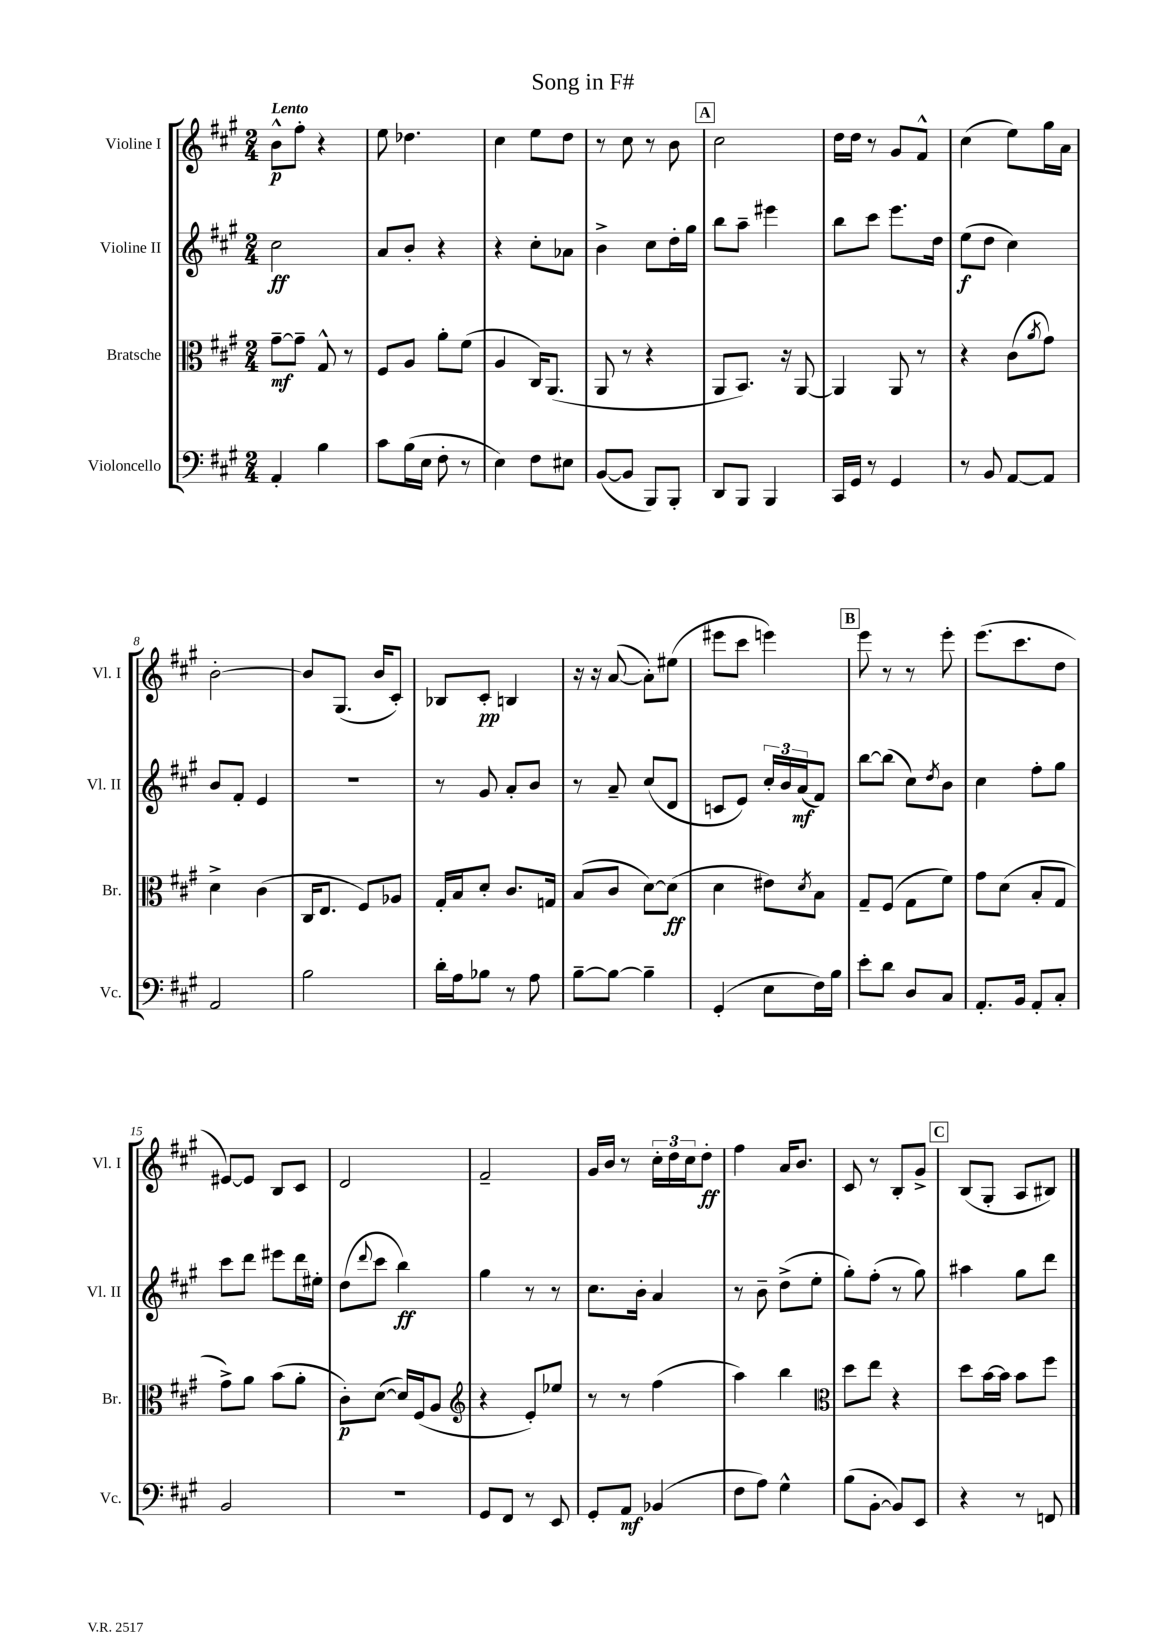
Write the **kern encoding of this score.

**kern	**kern	**kern	**kern
*staff4	*staff3	*staff2	*staff1
*clefF4	*clefC3	*clefG2	*clefG2
*k[f#c#g#]	*k[f#c#g#]	*k[f#c#g#]	*k[f#c#g#]
*M2/4	*M2/4	*M2/4	*M2/4
4AA'/	[8g#~\L	2cc#\	8b^^\L
.	8g#~\]J	.	8ff#'\J
4B\	8G#^^/	.	4r
.	8r	.	.
=	=	=	=
8c#\L	8F#/L	8a/L	8ee\
(16B\L	8A/J	8b'/J	4.dd-\
16E\JJ	.	.	.
8F#'\	8a'\L	4r	.
8r	(8f#\J	.	.
=	=	=	=
4E\)	4A/	4r	4cc#\
8F#\L	16C#/LK)	8cc#'\L	8ee\L
.	(8.AA/J	.	.
8E#\J	.	8a-\J	8dd\J
=	=	=	=
([8BB/L	8AA/	4b^\	8r
8BB/]J	8r	.	8cc#\
8BBB/L)	4r	8cc#\L	8r
8BBB'/J	.	16dd'\L	8b\
.	.	16gg#\JJ	.
=	=	=	=
8DD/L	8AA/L	8bb\L	2cc#\
8BBB/J	8.BB/J)	8aa~\J	.
4BBB/	.	4eee#\	.
.	16r	.	.
.	[8AA/	.	.
=	=	=	=
16CC#/LL	4AA/]	8bb\L	16dd\LL
16GG#/JJ	.	.	16dd\JJ
8r	.	8ccc#\J	8r
4GG#/	8AA/	8.eee\L	8g#/L
.	8r	.	8f#^^/J
.	.	16dd\Jk	.
=	=	=	=
8r	4r	(8ee\L	(4cc#\
8BB/	.	8dd\J	.
[8AA/L	(8c#\L	4cc#\)	8ee\L)
.	8qa/	.	.
8AA/]J	8g#\J)	.	16gg#\L
.	.	.	16a\JJ
=	=	=	=
2AA/	4d^\	8b/L	[2b'\
.	.	8f#'/J	.
.	(4c#\	4e/	.
=	=	=	=
2B\	16C#/LK	2r	8b/]L
.	8.E/J	.	.
.	.	.	(8.G#/J
.	8F#/L)	.	.
.	.	.	16b/LK
.	8A-/J	.	8c#'/J)
=	=	=	=
16d'\LL	16G#'/LL	8r	8B-/L
16A\J	16B/J	.	.
8B-\J	8d'/J	8g#/	8c#'/J
8r	8.c#/L	8a'/L	4B/
8A\	.	8b/J	.
.	16G/Jk	.	.
=	=	=	=
[8B~\L	(8B/L	8r	16r
.	.	.	16r
8B\_J	8c#/J	8a~/	([8a/
4B~\]	[8d\L)	(8cc#/L	8a'\]L)
.	(8d\]J	8d/J	(8ee#\J
=	=	=	=
(4GG#'/	4d\	8c/L	8eee#\L
.	.	8e/J)	8ccc#\J
8E\L	8e#\L)	24cc#'/LL	4eee\)
.	.	24b/	.
.	.	(24a/J	.
.	8qd/	.	.
16F#\L)	8B\J	8f#/J)	.
16B\JJ	.	.	.
=	=	=	=
8e'\L	8G#~/L	[8bb\L	8eee\
8d\J	(8F#/J	(8bb\]J	8r
8D/L	8G#\L	8cc#\L)	8r
.	.	8qdd/	.
8C#/J	8f#\J)	8b\J	8eee'\
=	=	=	=
8.AA'/L	8g#\L	4cc#\	(8.eee\L
.	(8d\J	.	.
16BB/Jk	.	.	8.ccc#\
8AA'/L	8B'/L	8ff#'\L	.
8C#'/J	8G#/J	8gg#\J	8dd\J
=	=	=	=
2BB/	8g#^\L)	8ccc#\L	[8e#/L)
.	8a\J	8ddd\J	8e#/]J
.	(8b\L	8eee#\L	8B/L
.	8a'\J	16ddd\L	8c#/J
.	.	16ee#'\JJ	.
=	=	=	=
2r	8c#'\L)	(8dd\L	2d/
.	.	8qqddd/	.
.	([8d\J	8ccc#\J	.
.	16d/]LL)	4bb\)	.
.	(16F#/J	.	.
.	8A/J	.	.
=	=	=	=
*	*clefG2	*	*
8GG#/L	4r	4gg#\	2f#~/
8FF#/J	.	.	.
8r	8e'/L)	8r	.
8EE/	8ee-/J	8r	.
=	=	=	=
8GG#'/L	8r	8.cc#\L	16g#/LL
.	.	.	16b/JJ
8AA/J	8r	.	8r
.	.	16b'\Jk	.
(4BB-/	(4ff#\	4a/	24cc#'\LL
.	.	.	24dd\
.	.	.	24cc#\J
.	.	.	8dd'\J
=	=	=	=
8F#\L	4aa\)	8r	4ff#\
8A\J)	.	8b~\	.
4G#^^\	4bb\	(8dd^\L	16a/LK
.	.	.	8.b/J
.	.	8ee'\J	.
=	=	=	=
*	*clefC3	*	*
(8B\L	8dd\L	8gg#'\L)	8c#/
[8BB'\J	8ee\J	(8ff#'\J	8r
8BB/]L)	4r	8r	8B'/L
8EE/J	.	8gg#\)	8g#^/J
=	=	=	=
4r	8dd\L	4aa#\	(8B/L
.	[16b\L	.	8G#'/J
.	16b\]JJ	.	.
8r	8b\L	8gg#\L	8A/L
8FF/	8ff#\J	8ddd\J	8B#/J)
==	==	==	==
*-	*-	*-	*-
